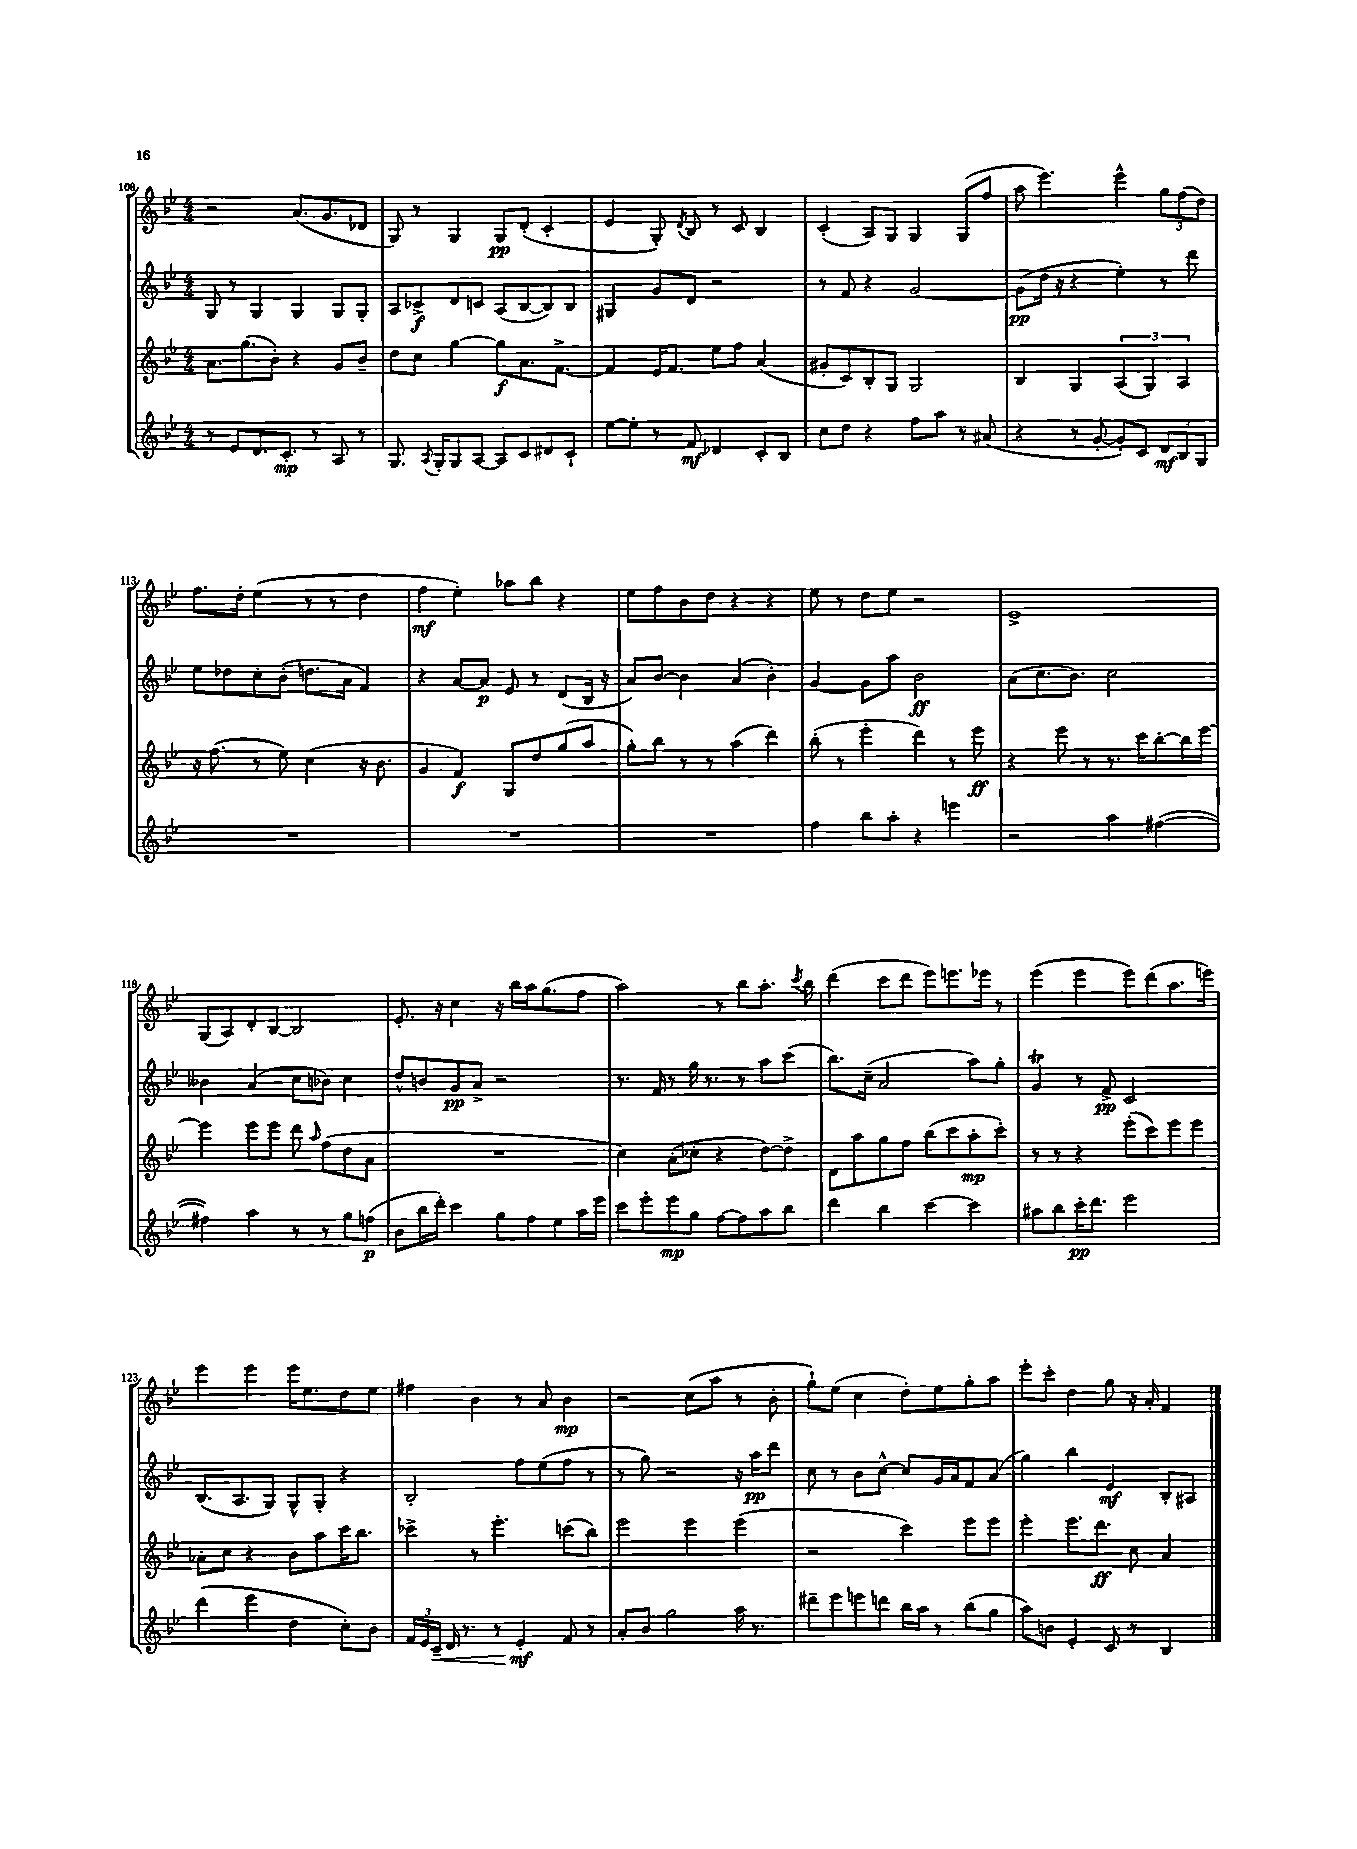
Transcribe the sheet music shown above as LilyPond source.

<<
\new StaffGroup <<
\new Staff = "s0" {
    \clef treble \key bes \major \numericTimeSignature \time 4/4
    \autoBeamOff r2 a'8.[( g'8. des'8] |
    g8) r8 g4 g8[\pp d'8]-.( c'4-. |
    ees'4 g8-.) \acciaccatura { d'8 } bes8 r8 c'8 bes4 |
    c'4-.( a8[) g8] g4 g8[( f''8] |
    a''8 ees'''4.) ees'''4-^ \tuplet 3/2 { g''8[ f''8( d''8]) } |
    f''8.[ d''16]-. ees''4( r8 r8 d''4 |
    f''4\mf ees''4-.) aes''8[ bes''8] r4 |
    ees''8[ f''8 bes'8 d''8] r4 r4 |
    ees''8 r8 d''8[ ees''8] r2 |
    ees'1-> |
    g8[( a8) d'8-. bes8]~ bes2 |
    ees'8.-. r16 c''4 r16 bes''16[ a''16 g''8.( f''8] |
    a''2) r8 bes''8[ a''8.]-. \acciaccatura { c'''8 } bes''16 |
    d'''4( c'''8[ d'''8] ees'''8[) e'''8. ees'''16] r8 |
    ees'''4( ees'''4 ees'''8[) d'''8( a''8. e'''16]) |
    ees'''4 ees'''4 ees'''16[ ees''8. d''8 ees''8] |
    fis''4 bes'4 r8 a'8 bes'4\mp |
    r2 c''8[( a''8] r8 bes'8-. |
    g''8[-!) ees''8]( c''4 d''8[-.) ees''8 g''8-. a''8] |
    ees'''8[-. c'''8]-. d''4 g''8 r16 a'16-. f'4 \bar "|." |
}
\new Staff = "s1" {
    \clef treble \key bes \major \numericTimeSignature \time 4/4
    \autoBeamOff g8 r8 g4 g4 g8[ g8]-. |
    a8[ ces'8->\f d'8 c'8] a8[( bes8~ bes8) bes8] |
    gis4 g'8[ d'8] r2 |
    r8 f'8 r4 g'2~ |
    g'8[\pp( d''16] r16 r4 ees''4-.) r8 d'''8 |
    ees''8[ des''8 c''8-. bes'8]-.( d''8.[ a'16] f'4) |
    r4 a'8[~ a'8]\p ees'8 r8 d'8[( bes16] r16 |
    a'8[) bes'8]~ bes'4 a'4( bes'4-.) |
    g'4~ g'8[ a''8] bes'2\ff |
    a'8[( c''8. bes'8.]) c''2 |
    beses'4 a'4( c''8[ bes'8]) c''4 |
    d''8[-^ b'8 g'8\pp a'8]-> r2 |
    r8. f'16 r8 g''16 r8. r8 a''8[ c'''8]( |
    bes''8.[) c''16]--( a'2 a''8[) g''8]-. |
    g'4\trill r8 f'8->\pp c'2 |
    bes8.[( a8. g8]) g8[-^ g8]-. r4 |
    bes2-. f''8[ ees''8( f''8] r8 |
    r8 g''8) r2 r16 a''16[\pp d'''8] |
    c''8 r8 bes'8[ c''8]~-^ c''8[ g'16 a'16 f'8 a'8]( |
    g''4) bes''4 ees'4\mf bes8[-. ais8] \bar "|." |
}
\new Staff = "s2" {
    \clef treble \key bes \major \numericTimeSignature \time 4/4
    \autoBeamOff a'8.[ g''8.( bes'8]-.) r4 g'8[ bes'8]-- |
    d''8[ c''8] g''4~ g''8[\f a'8. f'8.]~-> |
    f'4 ees'16[ f'8.] ees''8[ f''8] a'4( |
    gis'8[-. c'8) bes8-. g8] g2 |
    bes4 g4 \tuplet 3/2 { a4( g4) a4 } |
    r16 f''8.( r8 ees''8) c''4( r16 bes'8. |
    g'4 f'4\f) g8[ d''8 g''8( a''8] |
    g''8[-.) bes''8] r8 r8 a''4( d'''4) |
    bes''8-.( r8 ees'''4-. d'''4) r8 ees'''8\ff |
    r4 ees'''8 r8 r8. c'''16[ bes''8~-. bes''16 ees'''16]~ |
    ees'''4 ees'''8[ ees'''8] d'''8 \grace { a''16 } f''8[( d''8 a'8] |
    R1 |
    c''4) a'8[-.( ces''8]-. r4 d''8[~) d''8]-> |
    d'8[ a''8 g''8 f''8] bes''8[( c'''8 a''8-.\mp c'''8]-.) |
    r8 r8 r4 ees'''8[-.( c'''8) ees'''8 ees'''8] |
    aes'8[-. c''8] r4 bes'8[ a''8 c'''16 bes''8.] |
    ces'''4-> r8 ees'''4.-. c'''8[( bes''8]) |
    ees'''2 ees'''4 ees'''4( |
    r2 c'''4) ees'''8[ ees'''8] |
    ees'''4-. ees'''8.[ d'''8.]\ff c''8 a'4 \bar "|." |
}
\new Staff = "s3" {
    \clef treble \key bes \major \numericTimeSignature \time 4/4
    \autoBeamOff r8 ees'8[ d'8. c'8.]-.\mp r8 a8 r8 |
    g8. \acciaccatura { a8 } g16[-. g8 a8]~ a8[ c'8 dis'8 c'8]-! |
    ees''8[~ ees''8]-. r8 f'8\mf des'4 c'8[-. bes8] |
    c''8[ d''8] r4 f''8[ a''8] r8 ais'8( |
    r4 r8 g'8~-. g'8[-.) c'8] \tuplet 3/2 { d'8[\mf bes8 g8] } |
    R1 |
    R1 |
    R1 |
    f''4 bes''8[ a''8]-. r4 e'''4 |
    r2 a''4 fis''4~( |
    fis''4) a''4 r8 r8 g''8[ f''8]\p( |
    bes'8[ bes''16 d'''16]-.) c'''4 g''8[ f''8 ees''8 a''16 ees'''16] |
    c'''8[ ees'''8-. ees'''8\mp g''8] f''8[~ f''8 a''8 bes''8] |
    d'''4 bes''4 c'''4~ c'''4 |
    ais''8[ bes''8 c'''16-.\pp d'''8.] ees'''2 |
    d'''4( ees'''4 d''4 c''8[-.) bes'8] |
    \tuplet 3/2 { f'16[ ees'16 c'16]--\< } d'16 r8. r8 ees'4-.\mf\! f'8 r8 |
    a'8[-. bes'8] g''2 a''16 r8. |
    dis'''8[-- ees'''8 e'''8 d'''8] bes''16[ a''16] r8 bes''8[( g''8] |
    a''8[) b'8] ees'4-. c'8 r8 bes4 \bar "|." |
}
>>
>>
\layout { \context { \Score currentBarNumber = #108 } }
